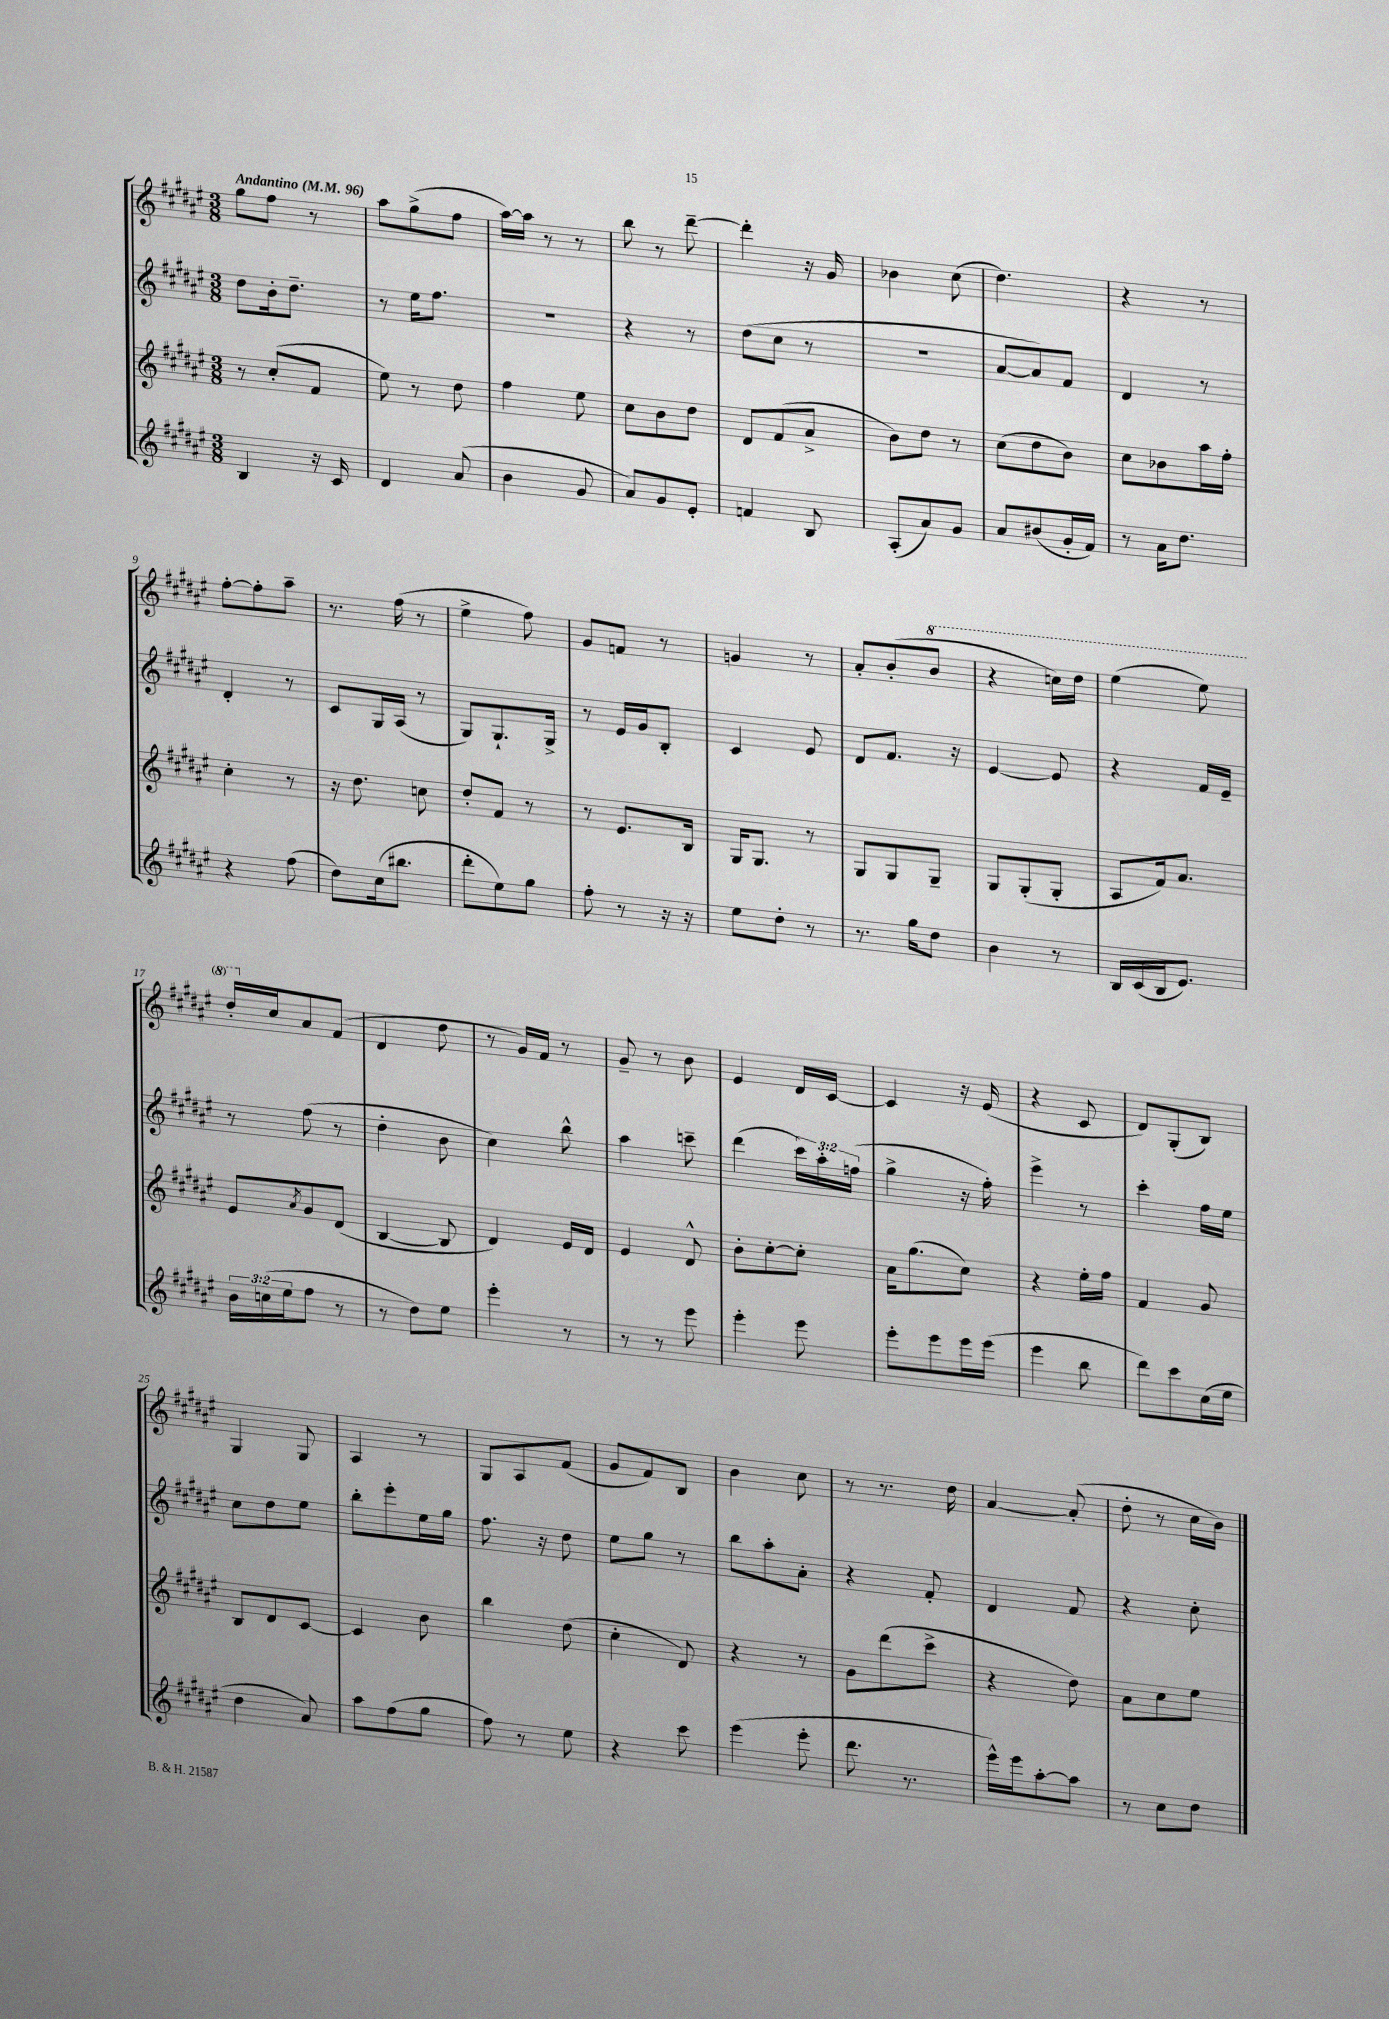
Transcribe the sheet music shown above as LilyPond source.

<<
\new StaffGroup <<
\new Staff = "s0" {
    \clef treble \key fis \major \numericTimeSignature \time 3/8 \tempo "Andantino" 4 = 96
    gis''8 fis''8 r8 |
    ais''8 gis''8->( fis''8 |
    ais''16~) ais''16 r8 r8 |
    b''8 r8 dis'''8~-- |
    dis'''4-. r16 gis'16 |
    bes'4 cis''8( |
    dis''4.) |
    r4 r8 |
    fis''8~-. fis''8-. ais''8-- |
    r8. fis''16( r8 |
    eis''4-> fis''8) |
    gis'8 f'8 r8 |
    g'4 r8 |
    ais'8-. b'8-.( \ottava #1 b''8 |
    r4 c'''16) dis'''16 |
    eis'''4( eis'''8) |
    dis'''16-. \ottava #0 cis''16 ais'8 fis'8( |
    dis'4 dis''8 |
    r8 gis'16) fis'16 r8 |
    gis'8-- r8 b'8 |
    eis'4 dis'16 cis'16~ |
    cis'4 r16 eis'16( |
    r4 cis'8 |
    dis'8) gis8-.( b8) |
    gis4 gis8 |
    ais4 r8 |
    gis8 ais8 fis'8( |
    gis'8 fis'8) b8 |
    b'4 cis''8 |
    r8 r8. dis''16 |
    ais'4~ ais'8-.( |
    dis''8-. r8 cis''16 b'16) \bar "|." |
}
\new Staff = "s1" {
    \clef treble \key fis \major \numericTimeSignature \time 3/8 \override Staff.TupletNumber.text = #tuplet-number::calc-fraction-text
    dis''8 b'16-. dis''8.-- |
    r8 eis''16 fis''8. |
    r4. |
    r4 r8 |
    dis''8( cis''8 r8 |
    R4. |
    ais'8~ ais'8) fis'8 |
    dis'4 r8 |
    dis'4-. r8 |
    cis'8 gis16 ais16( r8 |
    gis8) gis8.-! gis16-> |
    r8 eis'16 gis'16 b8-. |
    cis'4 eis'8 |
    dis'8 fis'8. r16 |
    eis'4~ eis'8 |
    r4 fis'16 eis'16-- |
    r8 fis''8( r8 |
    dis''4-. b'8 |
    cis''4) b''8-^ |
    ais''4 c'''8-- |
    dis'''4( \tuplet 3/2 { cis'''16) ais''16-. f''16( } |
    gis''4-> r16 fis''16-.) |
    eis'''4-> r8 |
    cis'''4-. fis''16 eis''16 |
    cis''8 dis''8 eis''8 |
    b''8-. eis'''8-. eis''16 gis''16 |
    fis''8. r16 dis''8 |
    eis''8 gis''8 r8 |
    b''8 ais''8-. ais'8-. |
    r4 fis'8-. |
    dis'4 fis'8 |
    r4 cis''8-. \bar "|." |
}
\new Staff = "s2" {
    \clef treble \key fis \major \numericTimeSignature \time 3/8
    r8 cis''8-.( fis'8 |
    eis''8) r8 dis''8 |
    fis''4 eis''8 |
    cis''8 b'8 dis''8 |
    dis'8 fis'8( ais'8-> |
    b'8) dis''8 r8 |
    cis''8( dis''8 b'8) |
    cis''8 bes'8 ais''16 fis''16-. |
    cis''4-. r8 |
    r16 dis''8. c''8 |
    dis''8-. fis'8 r8 |
    r8 eis'8. b16 |
    gis16 gis8. r8 |
    gis8 gis8 gis8-- |
    gis8 gis8-.( gis8-. |
    ais8 fis'16) ais'8. |
    eis'8 \acciaccatura { ais'8 } gis'8 dis'8( |
    b4~ b8 |
    dis'4) eis'16 dis'16 |
    eis'4 dis'8-^ |
    b'8-. cis''8~-. cis''8-. |
    ais'16 gis''8.( cis''8) |
    r4 eis''16-. fis''16 |
    fis'4 gis'8 |
    b8 dis'8 cis'8~ |
    cis'4 b'8 |
    b''4 dis''8( |
    cis''4-. dis'8) |
    r4 r8 |
    gis'8 dis'''8( cis'''8-> |
    r4 dis''8) |
    ais'8 cis''8 eis''8 \bar "|." |
}
\new Staff = "s3" {
    \clef treble \key fis \major \numericTimeSignature \time 3/8 \override Staff.TupletNumber.text = #tuplet-number::calc-fraction-text
    b4 r16 cis'16 |
    dis'4 ais'8( |
    b'4 gis'8 |
    ais'8) gis'8 eis'8-. |
    f'4 b8 |
    ais8-.( ais'8) gis'8 |
    ais'8 bis'8( gis'16-. fis'16) |
    r8 ais'16 dis''8. |
    r4 fis''8( |
    dis''8) cis''16( bis''8. |
    dis'''8-. eis''8) gis''8 |
    fis''8-. r8 r16 r16 |
    eis''8 dis''8-. r8 |
    r8. gis''16 dis''8 |
    b'4 r8 |
    b16 cis'16( b16 eis'8.) |
    \tuplet 3/2 { b'16 c''16( eis''16 } fis''8 r8 |
    r8 dis''8) eis''8 |
    eis'''4-. r8 |
    r8 r8 eis'''8 |
    eis'''4-. eis'''8 |
    eis'''8-. eis'''8 eis'''16 eis'''16( |
    eis'''4 b''8 |
    dis'''8) cis'''8 cis''16( eis''16 |
    dis''4 ais'8) |
    ais''8 fis''8( gis''8 |
    fis''8) r8 eis''8 |
    r4 cis'''8 |
    eis'''4( eis'''8-. |
    dis'''8. r8. |
    eis'''16-^) eis'''16 ais''8~-. ais''8 |
    r8 cis''8 dis''8 \bar "|." |
}
>>
>>
